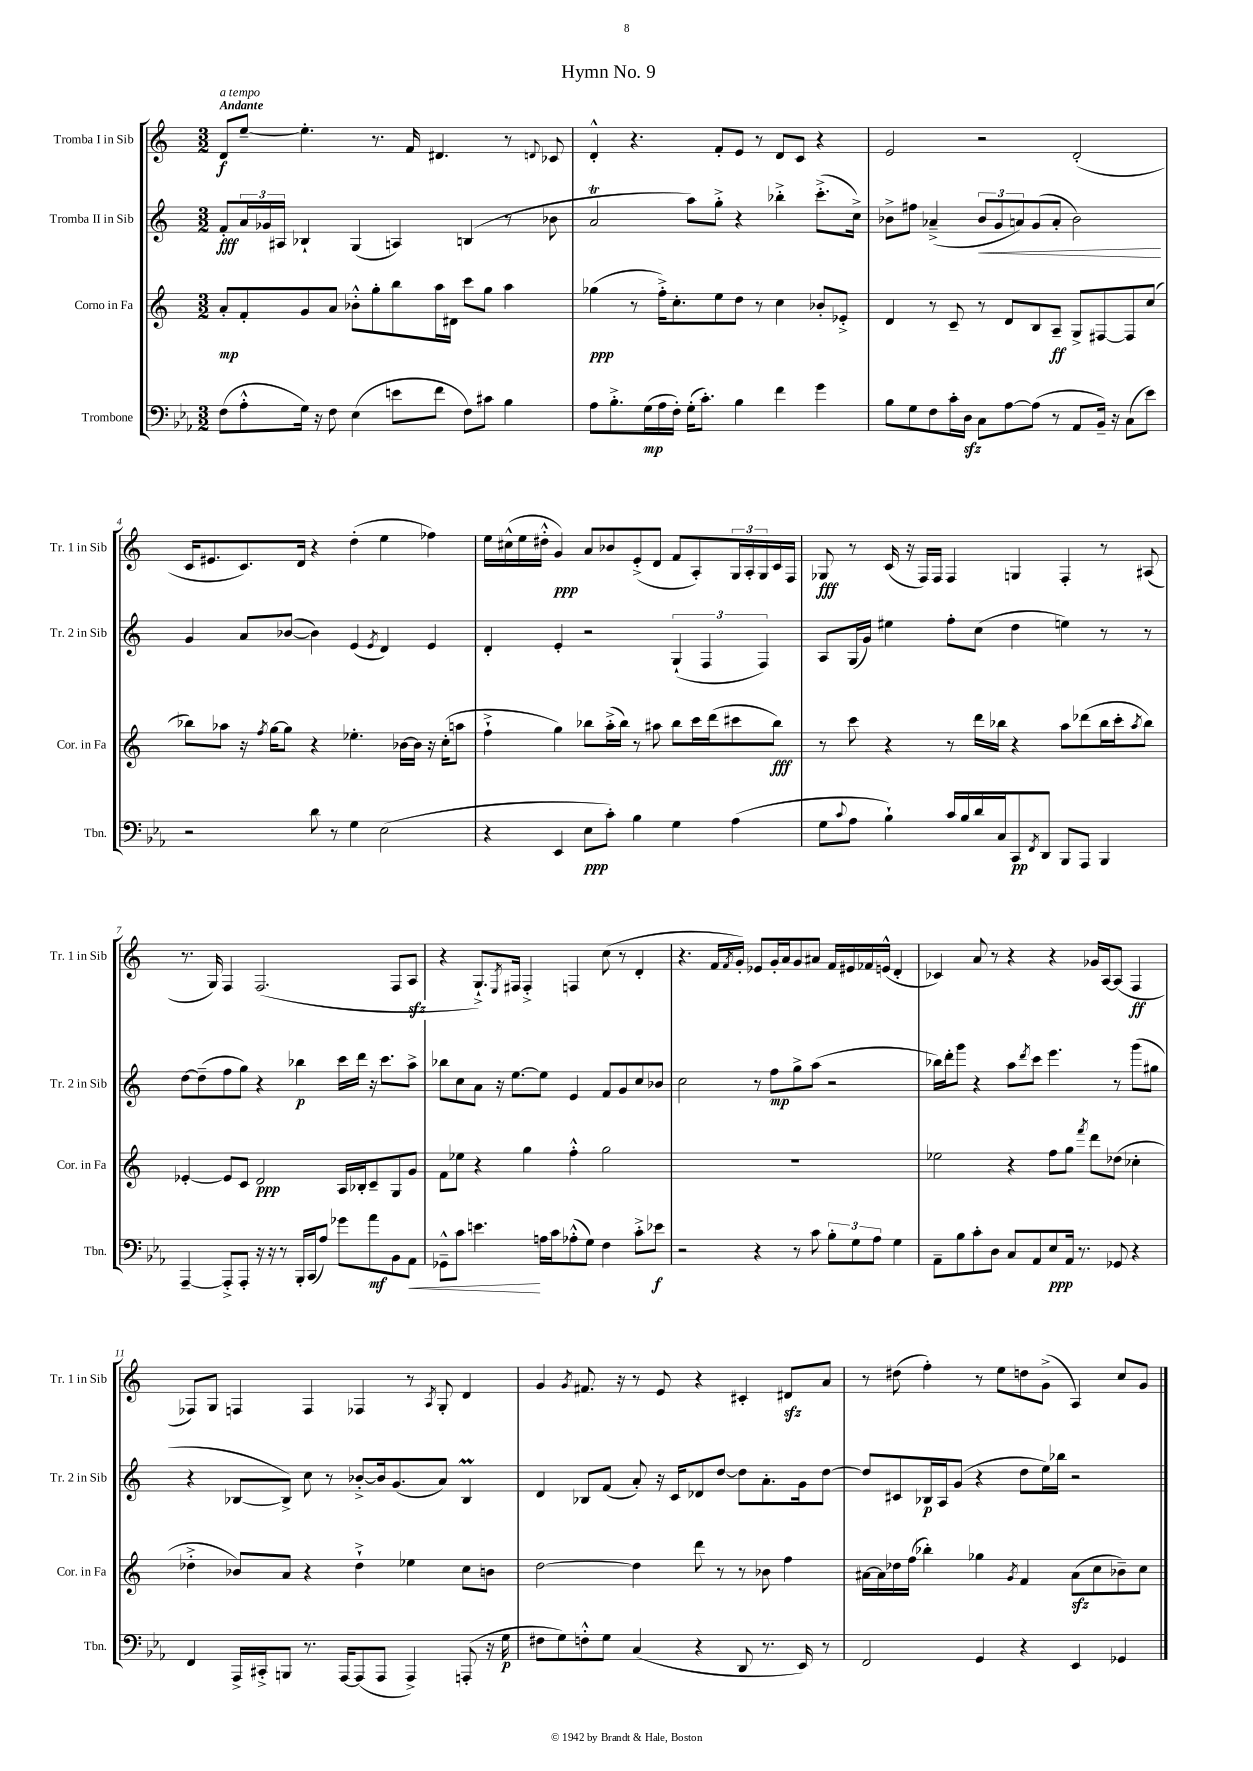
\header { title = "Hymn No. 9" }
<<
\new StaffGroup <<
\new Staff = "s0" \with { instrumentName = "Tromba I in Sib" shortInstrumentName = "Tr. 1 in Sib" } {
    \clef treble \key c \major \numericTimeSignature \time 3/2 \tempo "Andante"
    d'8\f^\markup { \italic "a tempo" } e''8~-- e''4.-. r8. f'16 dis'4. r8 \appoggiatura { d'8 } ces'8 |
    d'4-.-^ r4. f'8-. e'8 r8 d'8 c'8 r4 |
    e'2 r2 d'2-.( |
    c'16 eis'8. c'8.) d'16 r4 d''4-.( e''4 fes''4) |
    e''16 cis''16-^( e''16 dis''16-.-^ g'4\ppp) a'8 bes'8 e'8-.->( d'8 f'8 a8-.) \tuplet 3/2 { g16 a16-. g16 } c'16 f16 |
    ges8\fff r8 c'16( r16 f16) f16 f4 g4 f4-. r8 ais8( |
    r8. g16) f4 f2.( f8 a8\sfz |
    r4 g8.-!->) \acciaccatura { e8 } fis16 fis4-.-> f4 c''8( r8 d'4-. |
    r4. f'16 \acciaccatura { f'8 } g'16-.) ees'8 g'16-. a'16 g'8 ais'8 f'16 eis'16 fes'16 e'16-^( d'4-. |
    ces'4) a'8 r8 r4 r4 ges'16 a16~ a8( f4\ff |
    fes8) g8 f4 f4 fes4 r8 \acciaccatura { a8 } g8-. d'4 |
    g'4 \acciaccatura { g'8 } fis'8. r16 r8 e'8 r4 cis'4-. dis'8\sfz a'8 |
    r8 dis''8( f''4-.) r8 e''8 d''8 g'8->( a4) c''8 g'8 \bar "|." |
}
\new Staff = "s1" \with { instrumentName = "Tromba II in Sib" shortInstrumentName = "Tr. 2 in Sib" } {
    \clef treble \key c \major \numericTimeSignature \time 3/2
    f'8-.\fff \tuplet 3/2 { a'16 ges'16 ais16 } bes4-! g4( a4) b4( r8 bes'8 |
    a'2\trill a''8) g''8-.-> r4 bes''4-.-> c'''8.-.->( c''16->) |
    bes'8-> fis''8 aes'4--->( \tuplet 3/2 { bes'8\< g'8 a'8) } g'8( a'8-. bes'2\!) |
    g'4 a'8 bes'8~( bes'4) e'4( \acciaccatura { e'8 } d'4) e'4 |
    d'4-. e'4-. r2 \tuplet 3/2 { g4-!( f4 f4) } |
    a8 g16( g'16) eis''4 f''8-. c''8( d''4 e''4) r8 r8 |
    d''8~ d''8--( f''8 g''8) r4 bes''4\p c'''16 d'''16 r16 c'''8. a''8-> |
    bes''8 c''8 a'8 r16 e''8.~ e''8 e'4 f'8 g'8 c''8 bes'8 |
    c''2 r8 f''8\mp g''8-> a''8( r2 |
    bes''16) d'''16-. g'''8 r4 a''8 \acciaccatura { d'''8 } c'''8 e'''4. r8 g'''8( gis''8 |
    r4 bes8~ bes8->) c''8 r8 bes'8~-.-> bes'16 g'8.( a'8) bes4\prall |
    d'4 bes8 f'8( a'8-.) r16 c'16 des'8 d''8~ d''8 a'8.-. g'16 d''8~ |
    d''8 cis'8 bes16\p a16 g'8( r4 d''8 e''16) bes''16 r2 \bar "|." |
}
\new Staff = "s2" \with { instrumentName = "Corno in Fa" shortInstrumentName = "Cor. in Fa" } {
    \clef treble \key c \major \numericTimeSignature \time 3/2
    a'8-.\mp f'8-. g'8 a'8 bes'8-.-^ g''8-. b''8 a''16 dis'16 c'''8 g''8 a''4 |
    ges''4\ppp( r8 f''16-.->) c''8.-. e''8 d''8 r8 c''4 bes'8-. ees'8-.-> |
    d'4 r8 c'8-- r8 d'8 b8 a8--\ff g8-> fis8~ fis8 c''8( |
    bes''8) aes''8 r16 \acciaccatura { f''8 } g''16~ g''8 r4 ees''4.-. bes'16~ bes'16 r16 c''16-.( a''8 |
    f''4-!-> g''4) bes''8 a''16-.->( bes''16) r8 ais''8 bes''8 c'''16 d'''16( cis'''8 bes''8\fff) |
    r8 c'''8 r4 r8 d'''16 bes''16 r4 a''8 des'''8( bes''16 c'''16-. \acciaccatura { a''8 } bes''8) |
    ees'4~-. ees'8 c'8 d'2\ppp a16 bes16-. c'8-- g8 g'8 |
    f'8 ees''8 r4 g''4 f''4-.-^ g''2 |
    R1. |
    ees''2 r4 f''8 g''8 \acciaccatura { f'''8 } d'''8 des''8( ces''4-. |
    des''4-.-> bes'8) a'8 r4 des''4-!-> ees''4 c''8 b'8 |
    d''2~ d''4 d'''8 r8 r8 bes'8 f''4 |
    ais'16~ ais'16 des''16 f''16( bes''4-.) ges''4 \acciaccatura { g'8 } f'4 ais'8\sfz( c''8 bes'8--) c''8 \bar "|." |
}
\new Staff = "s3" \with { instrumentName = "Trombone" shortInstrumentName = "Tbn." } {
    \clef bass \key ees \major \numericTimeSignature \time 3/2
    f8( aes8-.-^ g16) r16 f8 ees4( e'8 f'8 f8) cis'8 bes4 |
    aes8 bes8.-.-> g16\mp( aes16 f16-.) g16-.( c'8.-.) bes4 f'4 g'4 |
    bes8 g8 f8 c'16-. d16\sfz c8 aes8~ aes8( r8 aes,8 bes,16--) r16 c8( ees'8) |
    r2 d'8 r8 g4 ees2( |
    r4 ees,4 ees8\ppp c'8-.) bes4 g4 aes4( |
    g8 \appoggiatura { c'8 } aes8 bes4-!) c'16 bes16 d'16 c16 c,8\pp \acciaccatura { f,8 } d,8 bes,,8 aes,,8 bes,,4 |
    aes,,4~-- aes,,8-.-> aes,,8-. r16 r16 r8 bes,,16-. c,16( aes8) ges'8 aes'8\mf bes,8 aes,8\< |
    ges,8---^ c'8 e'4.\! a16 c'16 aes8-.-^( g8) f4 c'8-.-> ees'8\f |
    r2 r4 r8 c'8 \tuplet 3/2 { bes8-. g8 aes8 } g4 |
    aes,8-- bes8 c'8-. d8 c8 aes,8 ees8\ppp aes,16 r8. ges,8 r4 |
    f,4 aes,,16-> cis,16-.-> b,,8 r8. aes,,16~ aes,,8( aes,,8 aes,,4->) a,,8-.( r16 g16\p |
    fis8 g8) f8-.-^ g8 c4( r4 d,8 r8. ees,16) r8 |
    f,2 g,4 r4 ees,4 ges,4 \bar "|." |
}
>>
>>
